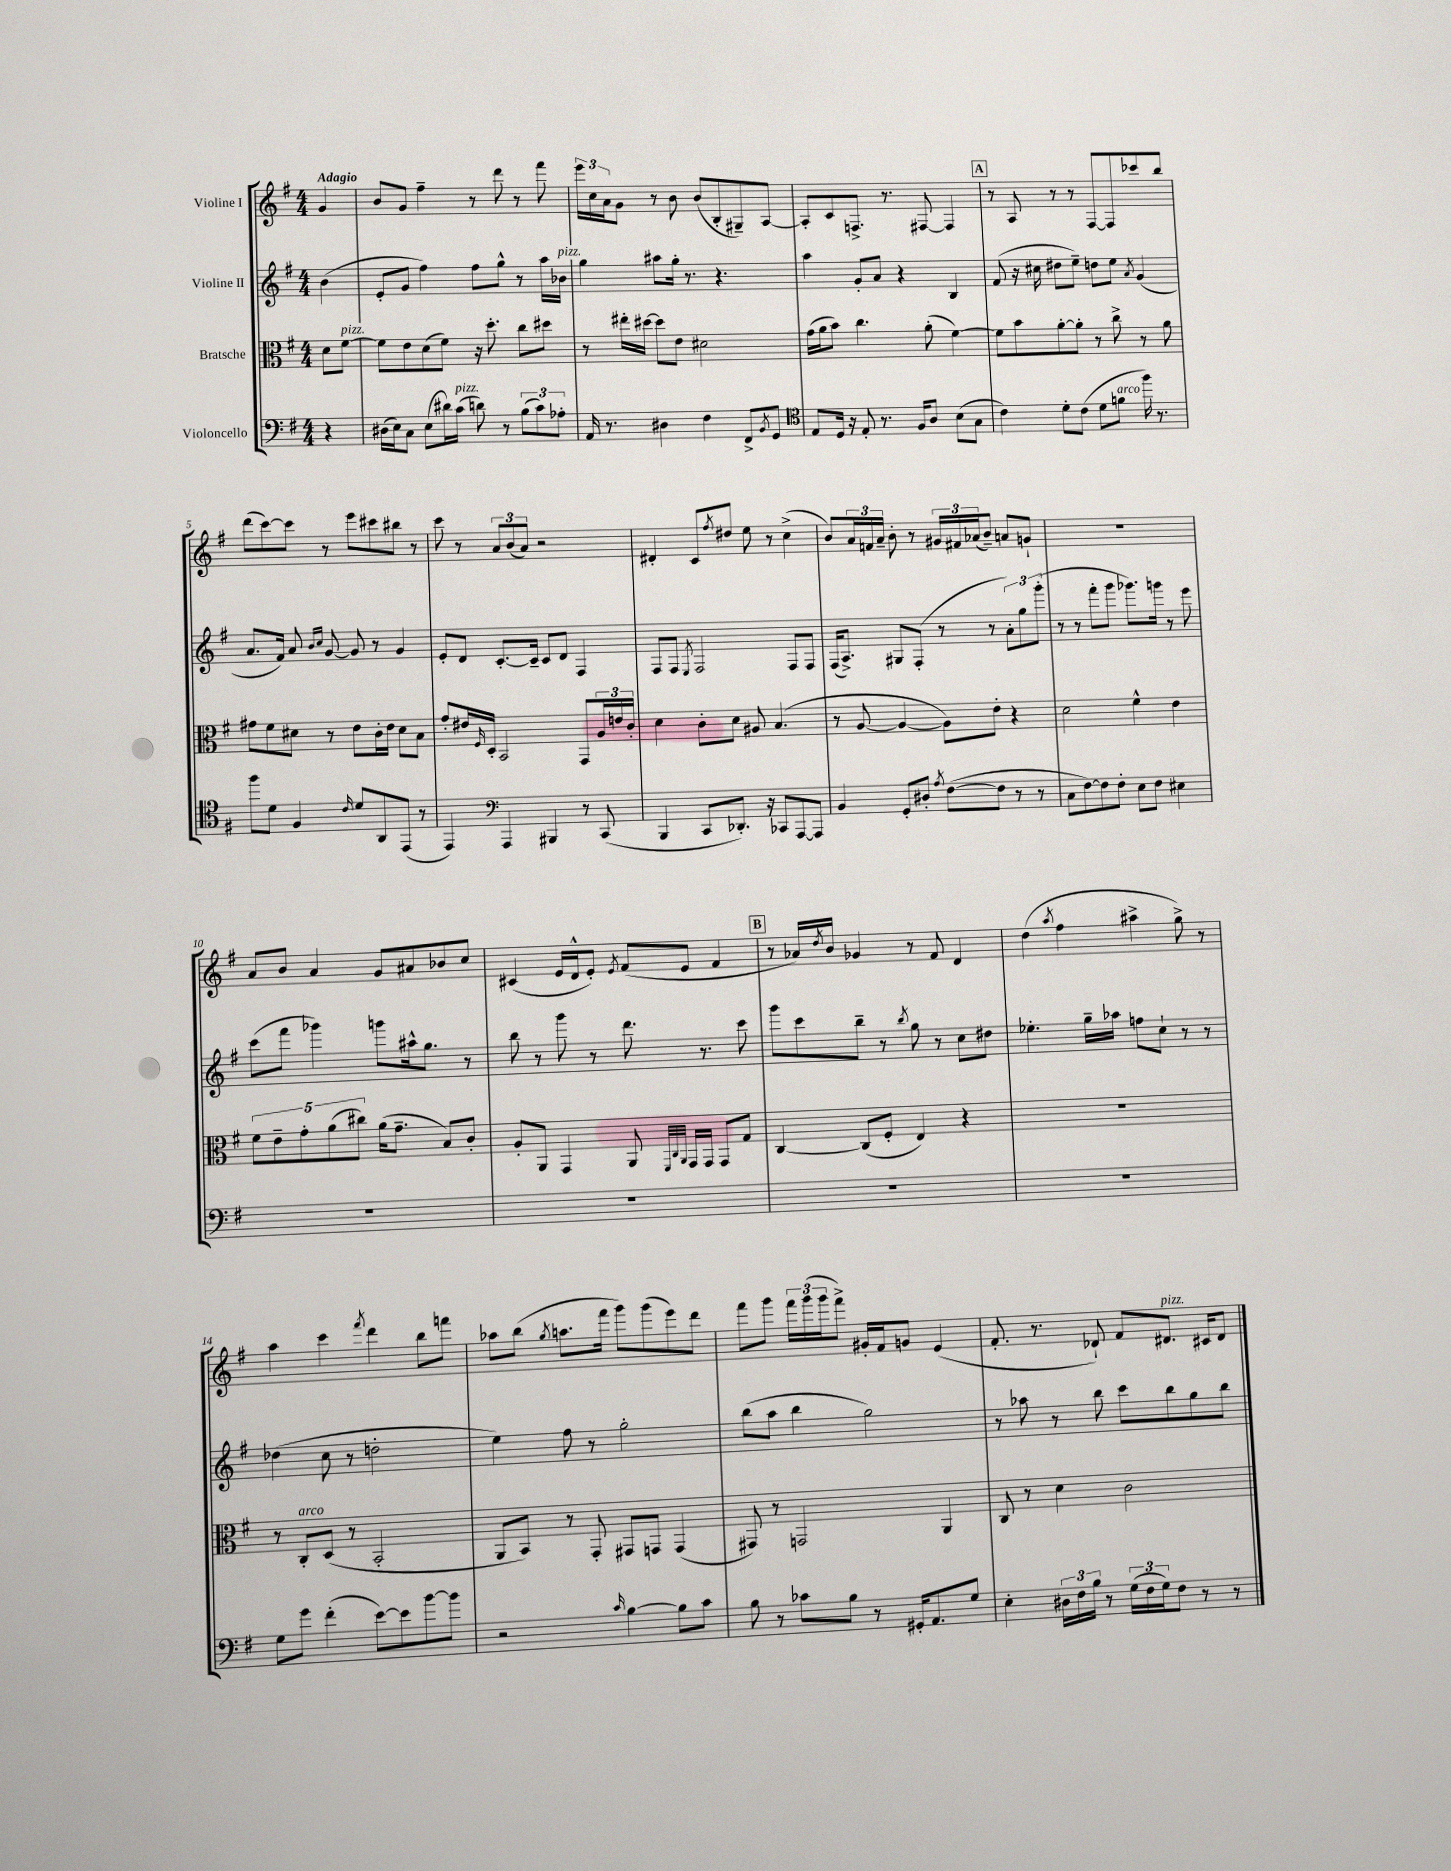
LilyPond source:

<<
\new StaffGroup <<
\new Staff = "s0" \with { instrumentName = "Violine I" } {
    \clef treble \key g \major \numericTimeSignature \time 4/4 \partial 4 \tempo "Adagio"
    g'4 |
    b'8 g'8 fis''4-- r8 d'''8 r8 fis'''8 |
    \tuplet 3/2 { e'''16 c''16 a'16 } g'8 r8 b'8 b'8( b8-. gis8--) a8~ |
    a8-. c'8 f8.-> r8. fis8~ fis4 |
    \mark \markup { \box "A" } r8 a8 r8 r8 fis8~ fis8 ces'''8 b''8 |
    d'''8( c'''8~) c'''8 r8 e'''8 cis'''8 bis''8 r8 |
    c'''8 r8 \tuplet 3/2 { a'8 b'8( a'8) } r2 |
    dis'4-. c'8 \acciaccatura { fis''8 } dis''8 e''8 r8 c''4->( |
    b'8) \tuplet 3/2 { a'16 f'16 a'16-- } b'8-. r8 \tuplet 3/2 { gis'16 fis'16 aes'16( } b'8--) a'8 g'8-! |
    R1 |
    a'8 b'8 a'4 g'8 ais'8 bes'8 c''8 |
    cis'4( e'16 d'16-^ e'8-.) \acciaccatura { e'8 } fis'8( e'8 fis'4 |
    \mark \markup { \box "B" } r8 aes'16) \acciaccatura { d''8 } b'16 ges'4 r8 fis'8 d'4 |
    d''4( \acciaccatura { a''8 } fis''4 ais''4-> g''8->) r8 |
    a''4 c'''4 \acciaccatura { fis'''8 } d'''4 b''8 f'''8 |
    aes''8 b''8( \acciaccatura { g''8 } a''8. fis'''16 g'''8) g'''8( e'''8) d'''8 |
    fis'''8 g'''8 \tuplet 3/2 { fis'''16 g'''16( g'''16 } fis'''8->) gis'16-. fis'16 g'8 e'4( |
    fis'8.-. r8. des'8-!) fis'8 dis'8.^\markup { \italic "pizz." } cis'16 dis'8 \bar "|." |
}
\new Staff = "s1" \with { instrumentName = "Violine II" } {
    \clef treble \key g \major \numericTimeSignature \time 4/4 \partial 4
    b'4( |
    e'8-. g'8 fis''4) fis''8 g''8-^ r8 a''16 bes'16^\markup { \italic "pizz." } |
    g''4 ais''8 g''16-. r8. r4. |
    a''4 g'8-. a'8 r4 b4 |
    \mark \markup { \box "A" } fis'8( r16 cis''16 dis''8 e''8--) d''8 e''8 \acciaccatura { a'8 } g'4( |
    a'8. fis'16) a'8 \grace { b'16 c''16 } g'8~ g'8 r8 g'4 |
    e'8-. d'8 c'8.~-. c'16-- c'8 d'8 fis4 |
    fis8 fis8 \acciaccatura { e8 } fis2 fis8 fis8 |
    fis16( a8.->) gis8 fis8-.( r8 r8 \tuplet 3/2 { a'8-.) g''8 g'''8-.( } |
    r8 r8 fis'''8-. g'''8 ges'''8.) g'''16 r8 e'''8 |
    c'''8( fis'''8 ges'''4) g'''8 ais''16-^ g''8. r8 |
    b''8 r8 g'''8 r8 d'''8. r8. c'''8 |
    \mark \markup { \box "B" } g'''8 c'''8 b''8-- r8 \acciaccatura { b''8 } g''8 r8 c''8 dis''8 |
    ees''4.-. g''16-- aes''16 f''8 c''8-! r8 r8 |
    des''4( c''8 r8 d''2-. |
    e''4) fis''8 r8 g''2-. |
    b''8( a''8 b''4 g''2) |
    r8 aes''8 r8 b''8 c'''8 b''8 g''8 b''8 \bar "|." |
}
\new Staff = "s2" \with { instrumentName = "Bratsche" } {
    \clef alto \key g \major \numericTimeSignature \time 4/4 \partial 4
    d'8 fis'8~^\markup { \italic "pizz." } |
    fis'8 e'8 d'8( fis'8) r16 d''8.-. c''8 dis''8 |
    r8 eis''16-. dis''16~ dis''8 e'8 dis'2 |
    g'16( a'16 b'8) c''4. a'8-.( fis'4~) |
    \mark \markup { \box "A" } fis'8 b'8 a'8~-. a'8-. r8 c''8-> r8 a'8 |
    gis'8 fis'8 dis'8 r8 e'8 c'16-. e'16 dis'8 b8 |
    g'8-. eis'16 \grace { fis16 } d16-. b,2 g,8 \tuplet 3/2 { a16 e'16 c'16-. } |
    d'4 c'8-. d'8 ais8 b4.( |
    r8 a8~ a4~ a8) e'8-. r4 |
    d'2 fis'4-^ e'4 |
    \tuplet 5/4 { fis'8 e'8-- g'8-. a'8( cis''8) } a'16( g'8.-- b8) c'8-. |
    a8-. a,8 g,4 a,8 \grace { fis,32 c32 a,32 } g,16 g,16 g,8 g8 |
    \mark \markup { \box "B" } c4~ c8( fis8-. e4) r4 |
    R1 |
    r8 c8-.^\markup { \italic "arco" } d8( r8 b,2-. |
    a,8 b,8) r8 g,8-. gis,8 g,8 g,4( |
    gis,8) r8 g,2 a,4 |
    c8 r8 d'4 c'2 \bar "|." |
}
\new Staff = "s3" \with { instrumentName = "Violoncello" } {
    \clef bass \key g \major \numericTimeSignature \time 4/4 \partial 4
    r4 |
    dis16( e16) c8 e8( dis'16) c'16^\markup { \italic "pizz." }( d'8) r8 \tuplet 3/2 { b8( c'8) aes8-. } |
    a,16 r8. dis4 fis4 fis,8-> \acciaccatura { b,8 } g,8 |
    \clef tenor e8 d16 r16 e8-. r8. fis16 a8 b8( g8 |
    \mark \markup { \box "A" } c'4) d'8-. c'8( d'8 f'8^\markup { \italic "arco" } fis''16) r8. |
    fis''8 d'8 fis4 \grace { c'16 } d'8 a,8 e,8( r8 |
    e,4) \clef bass a,,4 bis,,4 r8 c,8( |
    b,,4 c,8 des,8.-.) r16 ces,8 a,,8~ a,,8 |
    b,4 g,8-. dis8-. \acciaccatura { a8 } fis8~( fis8 r8 r8 |
    c8 fis8~) fis8 fis8-. e8 fis8 eis4 |
    R1 |
    R1 |
    \mark \markup { \box "B" } R1 |
    R1 |
    g8 g'8 fis'4-.( e'8~) e'8 b'8~ b'8 |
    r2 \grace { c'16 } b4~ b8 c'8 |
    b8 r8 ces'8 b8 r8 gis,16-. a,8. g8 |
    e4-. \tuplet 3/2 { dis16 fis16 b16 } r8 \tuplet 3/2 { g16( fis16 g16) } fis8 r8 r8 \bar "|." |
}
>>
>>
